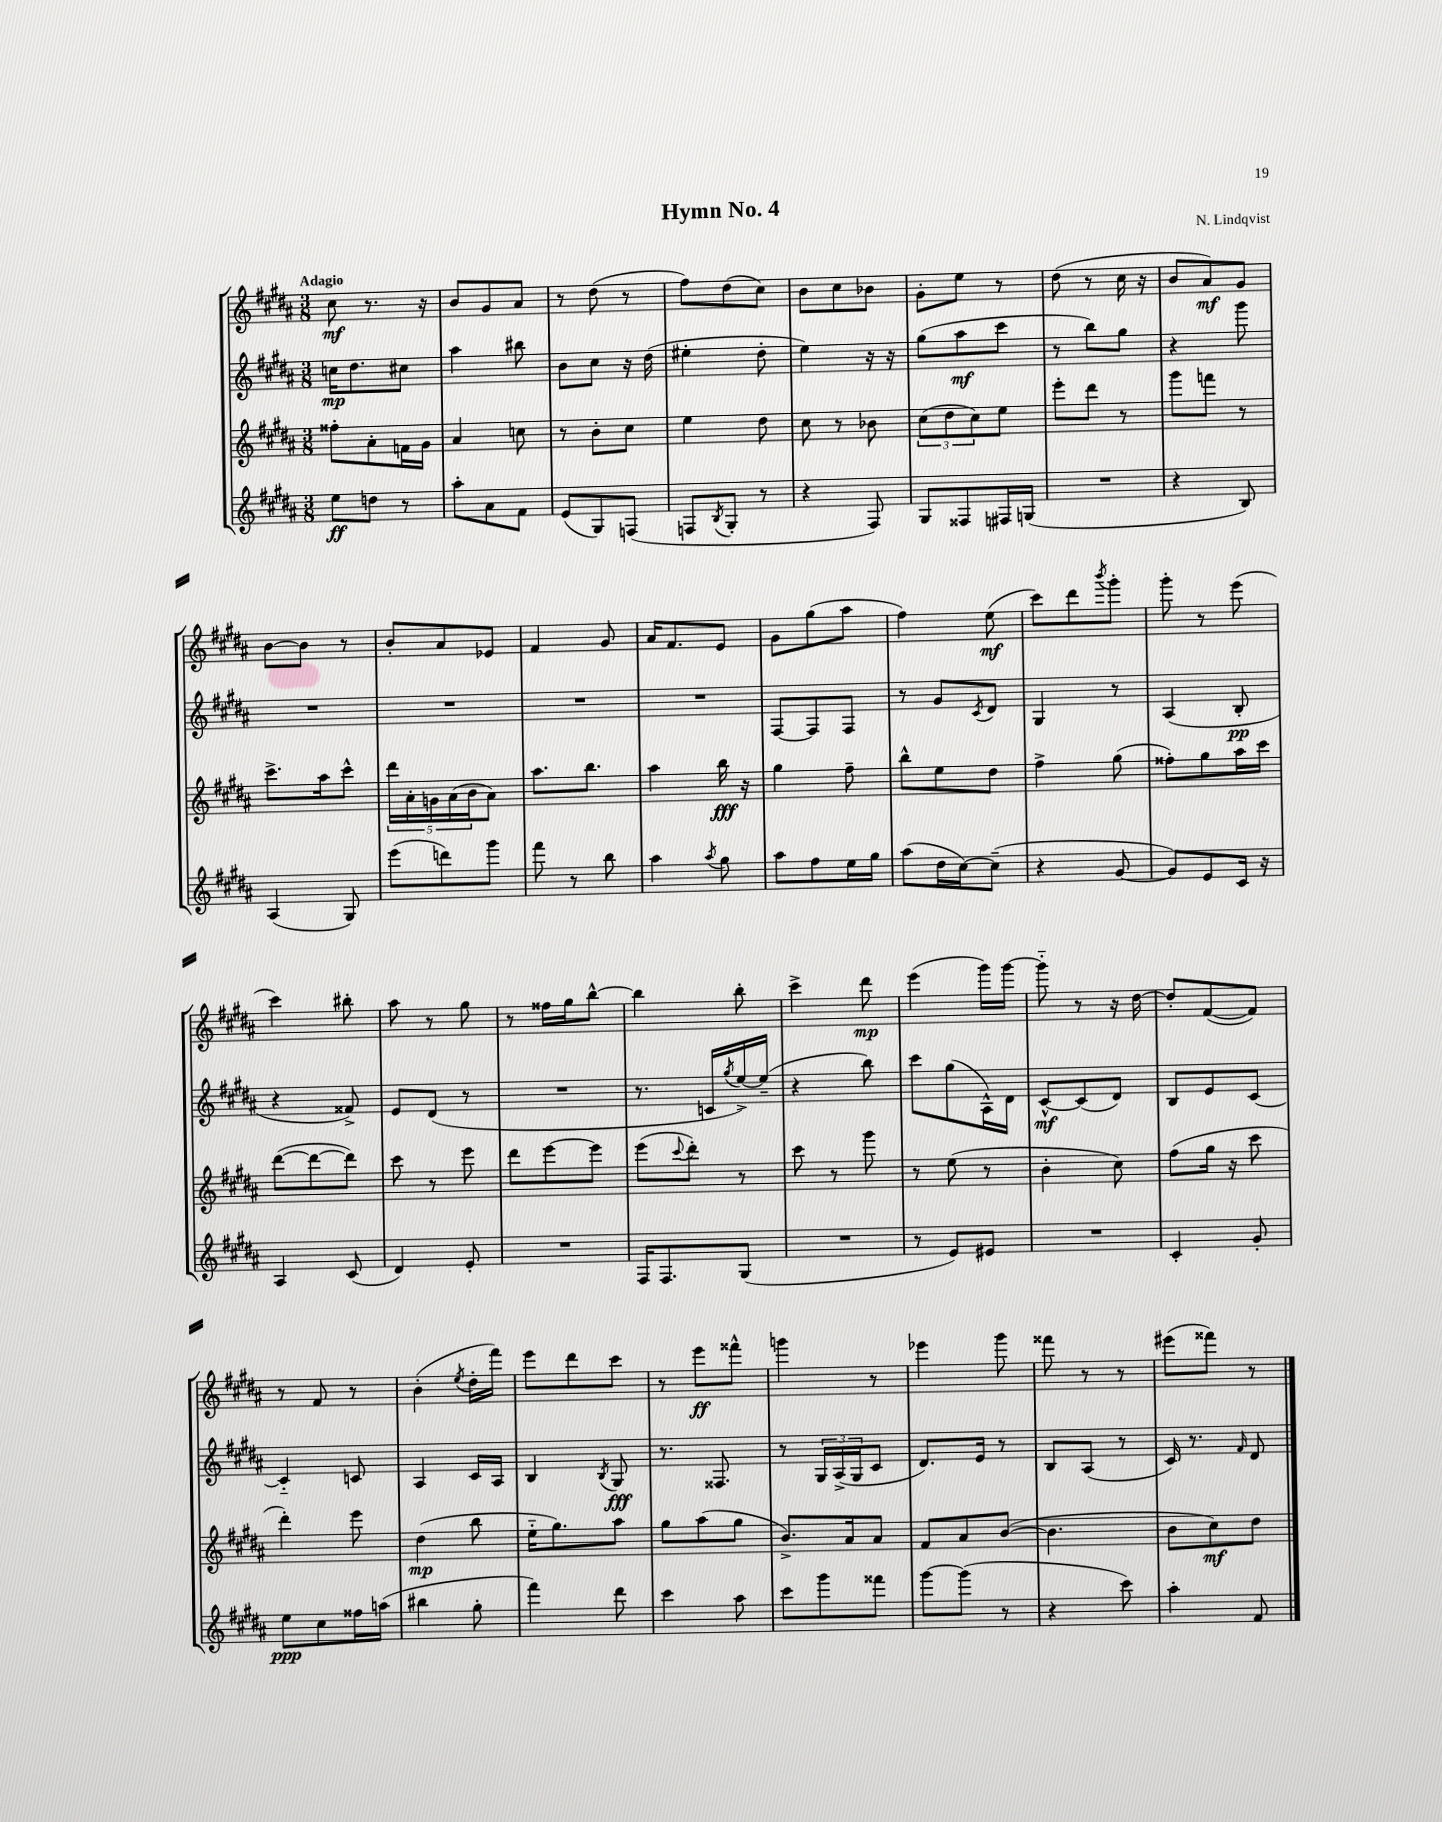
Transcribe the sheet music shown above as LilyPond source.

\header { title = "Hymn No. 4" composer = "N. Lindqvist" }
<<
\new StaffGroup <<
\new Staff = "s0" {
    \clef treble \key b \major \numericTimeSignature \time 3/8 \tempo "Adagio"
    cis''8\mf r8. r16 |
    b'8 gis'8 ais'8 |
    r8 dis''8( r8 |
    fis''8) dis''8( cis''8) |
    b'8 cis''8 bes'8 |
    gis'8-. e''8 r8 |
    dis''8( r8 cis''16 r16 |
    b'8 ais'8\mf) gis'8 |
    b'8~ b'8 r8 |
    b'8-. ais'8 ees'8 |
    fis'4 gis'8 |
    ais'16 fis'8. e'8 |
    gis'8 gis''8( ais''8 |
    fis''4) e''8\mf( |
    cis'''8) dis'''8 \acciaccatura { b'''8 } gis'''8-. |
    gis'''8-. r8 e'''8( |
    cis'''4) bis''8-. |
    ais''8 r8 gis''8 |
    r8 fisis''16 gis''16 b''8~-^ |
    b''4 b''8-. |
    cis'''4-> dis'''8\mp |
    e'''4( gis'''16) gis'''16~ |
    gis'''8-_ r8 r16 dis''16~ |
    dis''8-. fis'8~( fis'8) |
    r8 fis'8 r8 |
    b'4-.( \acciaccatura { e''8 } dis''16-. fis'''16) |
    e'''8 dis'''8 cis'''8 |
    r8 e'''8\ff fisis'''8-^ |
    g'''4 r8 |
    ees'''4 gis'''8 |
    fisis'''8 r8 r8 |
    eis'''8( fisis'''8) r8 \bar "|." |
}
\new Staff = "s1" {
    \clef treble \key b \major \numericTimeSignature \time 3/8
    c''16\mp dis''8. cis''8 |
    ais''4 bis''8 |
    b'8 cis''8 r16 dis''16( |
    eis''4-. dis''8-. |
    e''4) r16 r16 |
    gis''8( ais''8\mf cis'''8 |
    r8 b''8) gis''8 |
    r4 gis'''8 |
    R4. |
    R4. |
    R4. |
    R4. |
    fis8~ fis8 fis8 |
    r8 gis'8 \acciaccatura { cis'8 } dis'8 |
    gis4 r8 |
    ais4( b8-.\pp |
    r4 fisis'8->) |
    e'8 dis'8( r8 |
    R4. |
    r8. c'16 \acciaccatura { gis''8 } e''16~->) e''16--( |
    r4 b''8) |
    cis'''8 gis''8( ais16-^) dis'16 |
    cis'8~-^\mf cis'8( dis'8) |
    b8 e'8 cis'8~ |
    cis'4-_ c'8 |
    ais4 cis'16 ais16 |
    b4 \acciaccatura { b8 } gis8\fff |
    r8. fisis8. |
    r8 \tuplet 3/2 { gis16 ais16->( gis16 } cis'8 |
    dis'8.) e'16 r8 |
    b8 ais8( r8 |
    cis'16) r8. \grace { fis'16 } dis'8 \bar "|." |
}
\new Staff = "s2" {
    \clef treble \key b \major \numericTimeSignature \time 3/8
    fisis''8-. ais'8-. f'16 gis'16 |
    ais'4 c''8 |
    r8 b'8-. cis''8 |
    e''4 dis''8 |
    cis''8 r8 bes'8 |
    \tuplet 3/2 { cis''8( dis''8 cis''8) } e''8 |
    e'''8-. dis'''8 r8 |
    gis'''8 f'''8 r8 |
    cis'''8.-> ais''16 cis'''8-^ |
    \tuplet 5/4 { dis'''16 ais'16-. g'16 ais'16( b'16 } ais'8) |
    ais''8. b''8. |
    ais''4 b''16\fff r16 |
    gis''4 fis''8-- |
    b''8-^ e''8 dis''8 |
    fis''4-> gis''8( |
    fisis''8-.) gis''8 ais''16 cis'''16 |
    dis'''8~( dis'''8~ dis'''8) |
    cis'''8 r8 e'''8 |
    dis'''8 e'''8~ e'''8 |
    e'''8( \appoggiatura { cis'''8 } dis'''8-.) r8 |
    cis'''8 r8 gis'''8 |
    r8 e''8( r8 |
    b'4-. cis''8) |
    fis''8( gis''16 r16 cis'''8 |
    dis'''4-.) e'''8 |
    dis''4\mp( b''8 |
    e''16-_ gis''8.) ais''8 |
    gis''8 ais''8( gis''8 |
    b'8.->) ais'16 ais'8 |
    fis'8 ais'8 b'8~( |
    b'4. |
    b'8 cis''8\mf) dis''8 \bar "|." |
}
\new Staff = "s3" {
    \clef treble \key b \major \numericTimeSignature \time 3/8
    e''8\ff d''8 r8 |
    ais''8-. ais'8 fis'8 |
    e'8( gis8) f8( |
    f8 \acciaccatura { b8 } gis8-. r8 |
    r4 fis8) |
    gis8 fisis8 fis16 g16( |
    R4. |
    r4 b8) |
    ais4( gis8) |
    e'''8( d'''8) gis'''8 |
    fis'''8 r8 b''8 |
    ais''4 \acciaccatura { ais''8 } gis''8 |
    ais''8 fis''8 e''16 gis''16 |
    ais''8( dis''16 cis''16~) cis''8--( |
    r4 gis'8~ |
    gis'8) e'8 cis'16 r16 |
    ais4 cis'8( |
    dis'4) e'8-. |
    R4. |
    fis16 fis8. gis8( |
    R4. |
    r8 e'8) eis'8 |
    R4. |
    cis'4-. gis'8-. |
    e''8\ppp cis''8 fisis''16 a''16( |
    bis''4 gis''8-. |
    fis'''4) dis'''8 |
    cis'''4 ais''8 |
    cis'''8 gis'''8 fisis'''8 |
    gis'''8~ gis'''8( r8 |
    r4 cis'''8) |
    ais''4-. fis'8 \bar "|." |
}
>>
>>
\layout { \context { \Score \remove "Bar_number_engraver" } }
